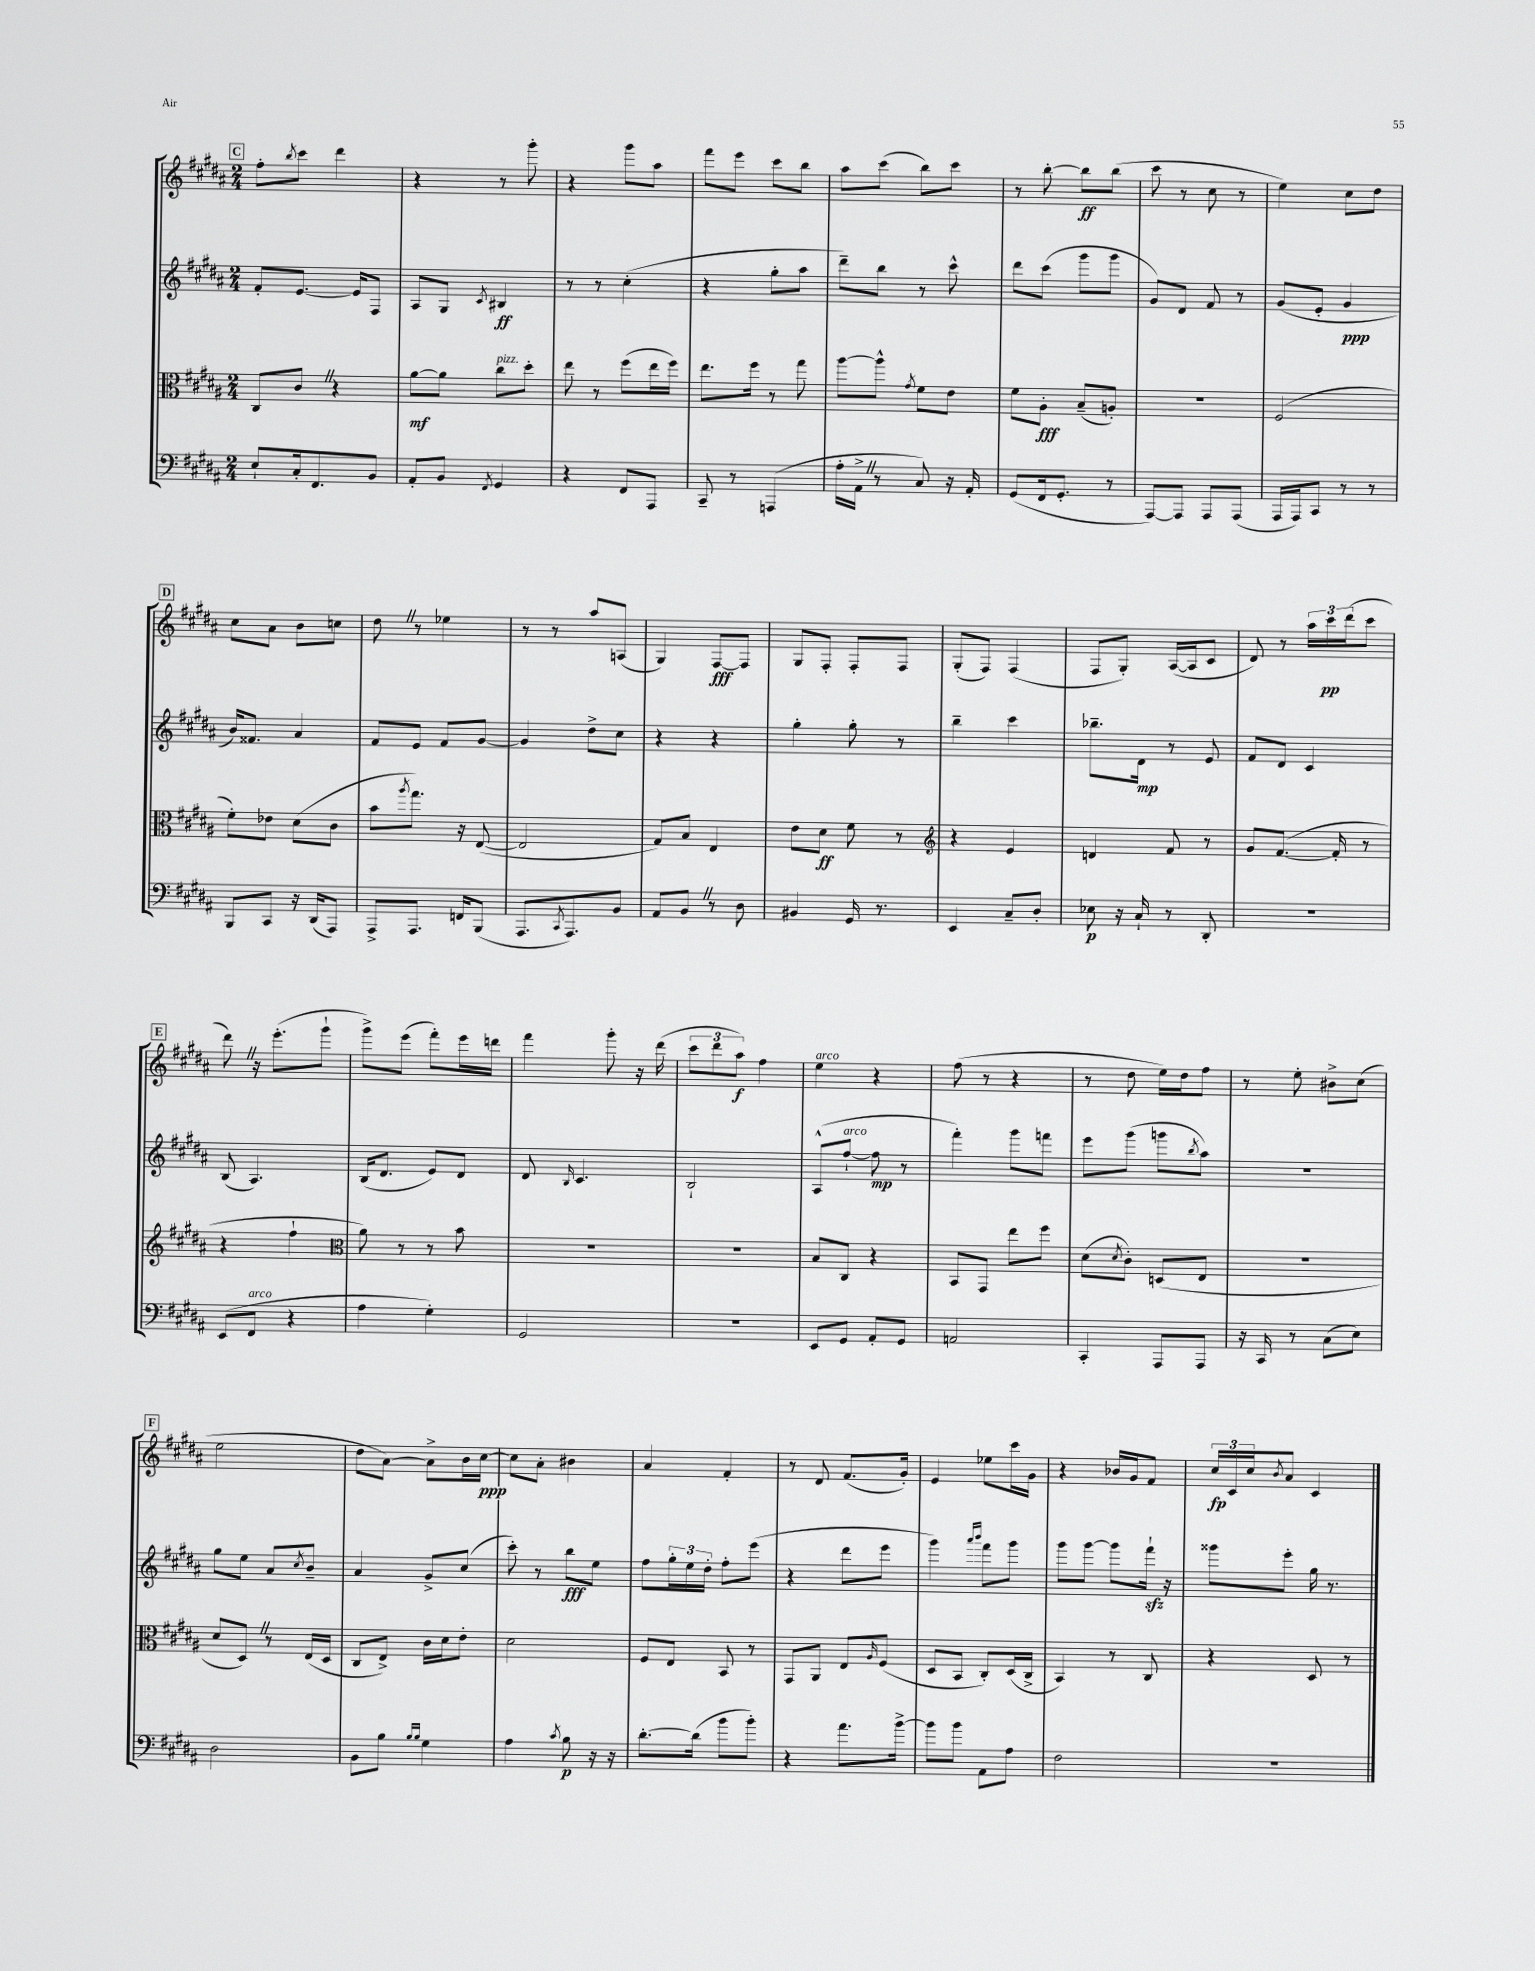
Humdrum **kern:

**kern	**kern	**kern	**kern
*staff4	*staff3	*staff2	*staff1
*clefF4	*clefC3	*clefG2	*clefG2
*k[f#c#g#d#a#]	*k[f#c#g#d#a#]	*k[f#c#g#d#a#]	*k[f#c#g#d#a#]
*M2/4	*M2/4	*M2/4	*M2/4
8E`	8C#	8f#'	8ff#'
.	.	.	8qbb
16C#'	8c#	[8.e	8ccc#
8.FF#	.	.	.
.	4r	.	4ddd#
.	.	16e]	.
8BB	.	8F#	.
=	=	=	=
8AA#'	[8a#	8A#	4r
8BB	8a#]	8G#	.
8qFF#	.	8qc#	.
4GG#	8cc#	4B#	8r
.	8dd#'	.	8ggg#'
=	=	=	=
4r	8ee	8r	4r
.	8r	8r	.
8FF#	(8ff#	(4cc#'	8ggg#
8AAA#	16ee	.	8aa#
.	16ff#)	.	.
=	=	=	=
8CC#~	8.ee	4r	8fff#
8r	.	.	8eee
.	16ff#	.	.
(4AAA	8r	8gg#'	8ccc#
.	8gg#	8aa#	8bb
=	=	=	=
16A#'	[8aa#	8ddd#~)	8aa#
16AA#^	.	.	.
8r	8aa#^^]	8bb	(8ccc#
.	8qg#	.	.
8C#)	8f#	8r	8bb)
16r	8e	8ccc#^^	8ccc#
16AA#'	.	.	.
=	=	=	=
(8GG#	8f#	8ddd#	8r
16FF#	8A#'	(8ccc#	[8bb'
8.GG#'	.	.	.
.	(8B~	8ggg#	8bb]
8r	8A')	8ggg#	(8bb
=	=	=	=
[8AAA#)	2r	8g#)	8ccc#
8AAA#]	.	8d#	8r
8AAA#	.	8f#	8cc#
(8AAA#	.	8r	8r
=	=	=	=
16AAA#	(2F#	(8g#	4ee)
16AAA#)	.	.	.
8CC#	.	8e'	.
8r	.	4g#	8cc#
8r	.	.	8dd#
=	=	=	=
8BBB	8f#')	16b)	8cc#
.	.	8.f##	.
8CC#	8e-	.	8a#
16r	(8d#	4a#	8b
(16DD#	.	.	.
8AAA#)	8c#	.	8cc
=	=	=	=
8AAA#^	8b	8f#	8dd#
.	8qaa#	.	.
8.AAA#	8.gg#)	8e	8r
.	.	8f#	4ee-
16FF	16r	.	.
(8BBB	([8E	[8g#	.
=	=	=	=
8.AAA#	2E]	4g#]	8r
.	.	.	8r
8qCC#	.	.	.
8.AAA#)	.	.	.
.	.	8dd#^	8aa#
8BB	.	8cc#	(8A
=	=	=	=
8AA#	8G#)	4r	4G#)
8BB	8B	.	.
8r	4E	4r	[8F#
8D#	.	.	8F#]
=	=	=	=
4BB#	8e	4gg#'	8G#
.	8d#	.	8F#'
16GG#	8f#	8gg#'	8F#'
8.r	.	.	.
.	8r	8r	8F#
=	=	=	=
*	*clefG2	*	*
4EE	4r	4bb~	(8G#'
.	.	.	8F#)
8C#~	4e	4ccc#	(4F#
8D#'	.	.	.
=	=	=	=
8E-	4d	8.bb-~	8F#
16r	.	.	8G#')
16C#`	.	16d#	.
8r	8f#	8r	([16A#
.	.	.	16A#]
8DD#'	8r	8e	8c#
=	=	=	=
2r	8g#	8f#	8d#)
.	([8.f#	8d#	8r
.	.	4c#	24aa#
.	.	.	24ccc#
.	16f#']	.	.
.	.	.	(24ddd#
.	8r	.	8ccc#
=	=	=	=
(8EE	4r	(8B	8ddd#)
8FF#	.	4.A#)	16r
.	.	.	(8.eee'
4r	4ff#`	.	.
.	.	.	8ggg#`
=	=	=	=
*	*clefC3	*	*
4A#	8a#)	(16B	8ggg#^)
.	.	8.d#	.
.	8r	.	(8eee
4G#')	8r	8e)	8fff#')
.	8b	8d#	16eee
.	.	.	16ddd
=	=	=	=
2GG#	2r	8d#	4fff#
.	.	16qqB	.
.	.	4.c#	.
.	.	.	8ggg#'
.	.	.	16r
.	.	.	(16ddd#
=	=	=	=
2r	2r	2B`	12ccc#
.	.	.	12ddd#
.	.	.	12aa#)
.	.	.	4ff#
=	=	=	=
8EE	8B	(8A#^^	4ee
8GG#	8C#	[8ff#`	.
8AA#'	4r	8ff#]	4r
8GG#	.	8r	.
=	=	=	=
2AA	8BB	4fff#')	(8ff#
.	8GG#	.	8r
.	8ee	8ggg#	4r
.	8ff#	8fff	.
=	=	=	=
4CC#'	(8d#	8eee	8r
.	8qd#	.	.
.	8c#')	(8ggg#	8dd#
8AAA#	(8D	8ggg	16ee)
.	.	.	16dd#
.	.	8qbb	.
8AAA#	8E	8aa#)	8ff#
=	=	=	=
16r	2r	2r	8r
16CC#	.	.	.
8r	.	.	8ee'
(8C#	.	.	8b#^
8E)	.	.	(8cc#
=	=	=	=
2D#	8d#	8gg#	2ee
.	8D#)	8ee	.
.	8r	8a#	.
.	.	8qcc#	.
.	(16E	8b~	.
.	16D#	.	.
=	=	=	=
8BB	8C#	4a#	8dd#
8B	8E^)	.	[8a#)
16qqB	.	.	.
16qqB	.	.	.
4G#	16c#	8g#^	8a#^]
.	16d#	.	.
.	8e'	(8cc#	16b
.	.	.	[16cc#
=	=	=	=
4A#	2d#	8ccc#')	8cc#]
.	.	8r	8a#'
8qc#	.	.	.
8B	.	8bb	4b#
16r	.	8ee	.
16r	.	.	.
=	=	=	=
[8.d#'	8F#	8ff#	4a#
.	8E	24gg#'	.
.	.	24ee	.
(16d#]	.	.	.
.	.	24dd#'	.
8b	8BB	8ff#'	4f#'
8b')	8r	(8eee	.
=	=	=	=
4r	8GG#	4r	8r
.	8AA#	.	8d#
8.a#	8E	8ddd#	(8.f#
.	16qqA#	.	.
.	(8F#	8eee	.
[16b^	.	.	16g#')
=	=	=	=
8b]	8D#	4ggg#)	4e
8b	8BB	.	.
.	.	16qqaaa#	.
.	.	16qqbbb	.
8AA#	8C#')	8fff#	8ee-
8A#	(16D#	8ggg#	16ccc#
.	16C#^	.	16g#
=	=	=	=
2F#	4BB)	8ggg#	4r
.	.	[8ggg#	.
.	8r	8ggg#]	16b-
.	.	.	16g#
.	8C#	16fff#`	8f#
.	.	16r	.
=	=	=	=
2r	4r	8ggg##	24cc#
.	.	.	24c#
.	.	.	24cc#
.	.	.	8qb
.	.	8eee'	8a#
.	8D#	16gg#	4c#
.	.	8.r	.
.	8r	.	.
==	==	==	==
*-	*-	*-	*-
